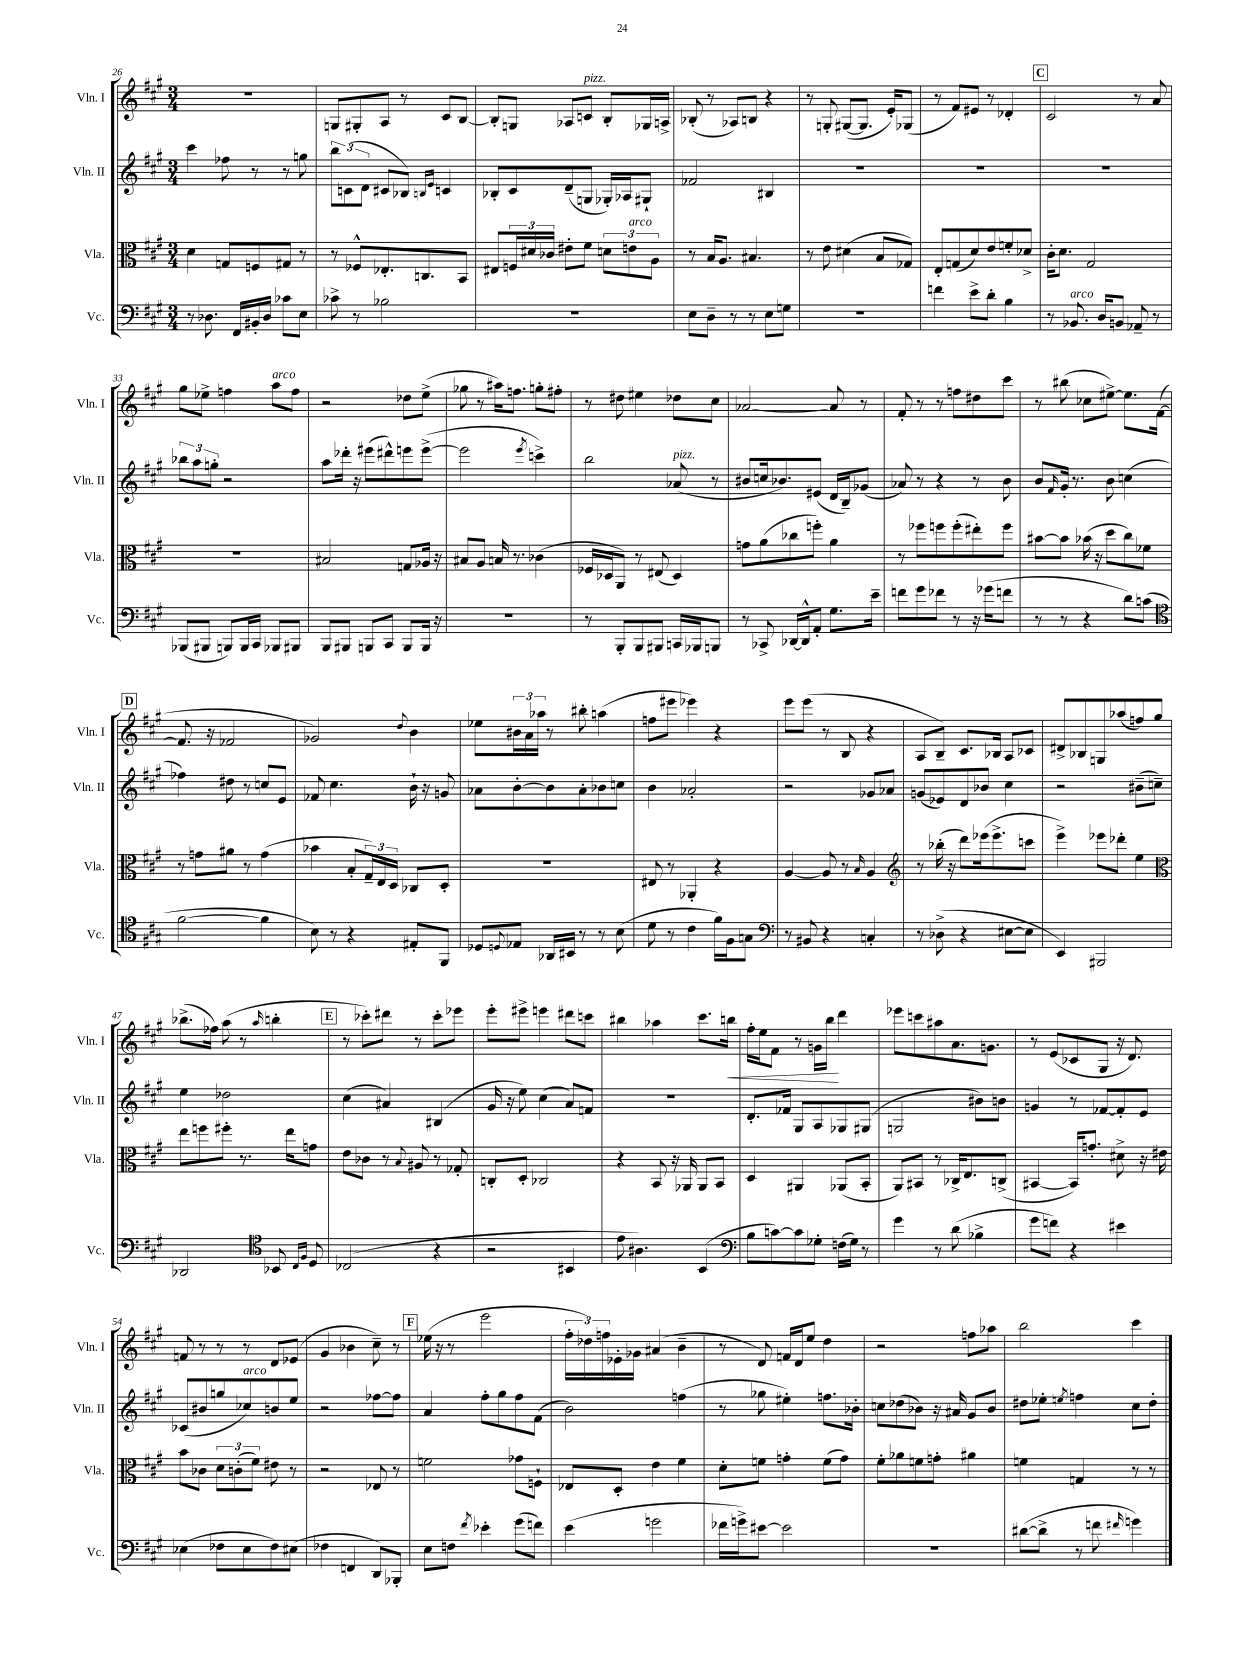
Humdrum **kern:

**kern	**kern	**kern	**kern	**dynam
*part4	*part3	*part2	*part1	*part1
*staff4	*staff3	*staff2	*staff1	*staff1
*I"Vc.	*I"Vla.	*I"Vln. II	*I"Vln. I	*
*I'Vc.	*I'Vla.	*I'Vln. II	*I'Vln. I	*
*clefF4	*clefC3	*clefG2	*clefG2	*
*k[f#c#g#]	*k[f#c#g#]	*k[f#c#g#]	*k[f#c#g#]	*
*M3/4	*M3/4	*M3/4	*M3/4	*
=26	=26	=26	=26	=26
8r	4d\	4ccc#\	2.r	.
8.D-X\	.	.	.	.
.	8Gn/L	8ff-X\	.	.
16FF#/LL	.	.	.	.
16BB#X'/	8Fn/	8r	.	.
16D-/JJ	.	.	.	.
8c-X\L	8G#X/J	8r	.	.
8E\J	8r	8ggn\	.	.
=27	=27	=27	=27	=27
8c-X^\	8r	12bb\L	8Gn/L	.
.	.	(12cn\	.	.
8r	8F-X^^/L	.	8G#X'/	.
.	.	12d\J	.	.
2B-X\	8.E-X'/	8c#X/L	8A/J	.
.	.	8B-X/J)	8r	.
.	8.Cn/	.	.	.
.	.	16qqBn/LL	.	.
.	.	16qqe/JJ	.	.
.	.	4cn/	8c#/L	.
.	8BB/J	.	[8B/J	.
=28	=28	=28	=28	=28
2.r	8E#X/L	8B-X'/L	8B'/L]	.
.	24Fn/L	8c#/	8Gn/J	.
.	24d#X/	.	.	.
.	24c-X/JJ	.	.	.
.	8e#X'\L	(8d~/	8A-X/L	.
!	!	!	!LO:TX:a:i:t=pizz.	!
.	8f#\J	8Gn/J	8cn/J	.
.	12dn\L	16G-X'/LL)	8B'/L	.
.	.	16A-X/J	.	.
!	!LO:TX:a:i:t=arco	!	!	!
.	12en\	.	.	.
.	.	8G#X`/J	16G-X/L	.
.	12A\J	.	.	.
.	.	.	16An^/JJ	.
=29	=29	=29	=29	=29
8E\L	8r	2f-X/	(8B-X'/	.
8D~\J	16B/KL	.	8r	.
.	8.A/J	.	.	.
8r	.	.	8A-X/L)	.
8r	4.B#X/	.	8Bn/J	.
8E\L	.	4B#X/	4r	.
8Gn\J	.	.	.	.
=30	=30	=30	=30	=30
2.r	8r	2.r	8r	.
.	8e\	.	8Gn'/	.
.	(4d#X\	.	([8G#X/L	.
.	.	.	8.G#/J]	.
.	8B/L	.	.	.
.	.	.	16e'/KL)	.
.	8G-X/J)	.	(8G-X/J	.
=31	=31	=31	=31	=31
4fn\	8E'/L	2.r	8r	.
.	(8Gn/	.	8f#/L)	.
8e^\L	8d/)	.	8e#X/J	.
8d'\J	8e/	.	8r	.
4B\	8fn'/	.	4d-X'/	.
.	8d-X^/J	.	.	.
!!LO:REH:place=s1:t=C
=32	=32	=32	=32	=32
8r	16c#'\KL	2.r	2c#/	.
.	8.d\J	.	.	.
!LO:TX:a:i:t=arco	!	!	!	!
8.BB-X/	.	.	.	.
.	2G#/	.	.	.
16D/KL	.	.	.	.
8BBn/J	.	.	.	.
8AA-X~/	.	.	8r	.
8r	.	.	8a/	.
!!LO:LB:g=z
=33	=33	=33	=33	=33
(8BBB-X/L	2.r	12bb-X\L	8gg#\L	.
.	.	12aa\	.	.
8BBB#X/J	.	.	8ee-X^\J	.
.	.	12ggn'\J	.	.
8BBBn/L)	.	2r	4ffn\	.
16BBB/L	.	.	.	.
16CC#/JJ	.	.	.	.
!	!	!	!LO:TX:a:i:t=arco	!
8BBB-X/L	.	.	8aa\L	.
8BBB#X/J	.	.	8ff\J	.
=34	=34	=34	=34	=34
8BBB/L	2B#X/	8aa\L	2r	.
8BBB#X/J	.	16ddd-X'\Jk	.	.
.	.	16r	.	.
8BBBn/L	.	(8eee#X\L	.	.
8CC#/J	.	8ddd#X^^\)	.	.
8BBB/L	8Gn/L	8eeen\	8dd-X\L	.
16BBB/Jk	16A-X/Jk	([8eee^\J	(8ee^\J	.
16r	16r	.	.	.
=35	=35	=35	=35	=35
2.r	8B#X/L	2eee\]	8gg-X\	.
.	8A/J	.	8r	.
.	16Bn/	.	16aa#X\KL)	.
.	8.r	.	8.ffn\J	.
.	.	8qeee/	.	.
.	(4c-X\	4cccn^\)	8ggn'\L	.
.	.	.	8ff#X'\J	.
=36	=36	=36	=36	=36
8r	16F-X/LL	2bb\	8r	.
.	16D-X/J	.	.	.
8BBB'/L	8AA/J)	.	8dd#X\	.
8BBB/	8r	.	4ee#X\	.
8BBB#X/J	(8E#X/	.	.	.
!	!	!LO:TX:a:i:t=pizz.	!	!
16CCn/LL	4D-/)	(8a-X/	8dd-X\L	.
16BBB-X/J	.	.	.	.
8BBBn/J	.	8r	8cc#\J	.
=37	=37	=37	=37	=37
8r	8gn\L	8b#X/L	[2a-X/	.
8CC-X^/	(8a\	16ccn/k	.	.
.	.	8.b-X/)	.	.
[16DD-X/LL	8cc-X\	.	.	.
16DD-^^/J]	.	.	.	.
8AA'/J	8ffn'\J)	(8e#X/J	.	.
8.G#\L	4a\	16d/LL	8a-/]	.
.	.	16B~/J)	.	.
.	.	(8g-X/J	8r	.
16e~\Jk	.	.	.	.
=38	=38	=38	=38	=38
8fn\L	8r	8a-X/)	8f#'/	.
8g#\	8ff-X\L	8r	8r	.
8f-X\J	8ffn\	4r	8r	.
8r	(8ff'\	.	8ffn\L	.
16r	8ee#X'\)	8r	8dd#X\	.
(16g-X\KL	.	.	.	.
8fn\J	8ff\J	8b\	8ccc#\J	.
=39	=39	=39	=39	=39
8r	[8b#X\L	8b/L	8r	.
.	.	16qqf#/	.	.
8r	8b#\J]	16g#'/Jk	(8bb#X\	.
.	.	8.r	.	.
4r	(16b-X\	.	8cc-X\L	.
.	16r	.	.	.
.	8dd\L	8b\	[8ee#X^\J)	.
8d\L)	8cc#\)	(4ccn\	8.ee#\L]	.
(8cn\J	8f-X\J	.	.	.
.	.	.	([16f#\Jk	.
!!LO:LB:g=z
!!LO:REH:place=s1:t=D
=40	=40	=40	=40	=40
*clefC4	*	*	*	*
[2f#\	8r	4ff-X\)	8.f#/]	.
.	8gn\L	.	.	.
.	.	.	16r	.
.	8a#X\J	8dd#X\	2f-X/	.
.	8r	8r	.	.
4f#\]	(4g\	8ccn/L	.	.
.	.	8e/J	.	.
=41	=41	=41	=41	=41
8B\)	4b-X\	8f-X/	2g-X/)	.
8r	.	4.cc#\	.	.
4r	8B'/L	.	.	.
.	24G#~/L)	.	.	.
.	24E/	.	.	.
.	24D/JJ	.	.	.
.	.	.	8qqdd/	.
8E#X'/L	8C-X/L	16b`\	4b\	.
.	.	16r	.	.
8FF#/J	8D'/J	8gn/	.	.
=42	=42	=42	=42	=42
8D-X/L	2.r	8a-X\L	8ee-X\L	.
8qqDn/	.	.	.	.
8E-X/J	.	[8b'\	24b#X\L	.
.	.	.	24a\	.
.	.	.	24aa-X\JJ	.
16AA-X/LL	.	8b\]	8r	.
16BB#X/JJ	.	.	.	.
8r	.	8a-'\	8bb#X'\	.
8r	.	8b-X\	(4aan\	.
(8B\	.	8ccn\J	.	.
=43	=43	=43	=43	=43
8d\	8E#X/	4b\	8ffn\L	.
8r	8r	.	8eee#X\J	.
4c#\	4AA-X'/	2a-X'/	4eee-X\)	.
16f#\LL)	4r	.	4r	.
16F#\J	.	.	.	.
8Gn\J	.	.	.	.
=44	=44	=44	=44	=44
*clefF4	*	*	*	*
8r	[4A/	2r	8eee\L	.
8BB#X/	.	.	(8eee\J	.
4r	8A/]	.	8r	.
.	8r	.	8B/	.
.	16qqB/	.	.	.
4Cn'/	4A/	8g-X/L	4r	.
.	.	8a-X/J	.	.
=45	=45	=45	=45	=45
*	*clefG2	*	*	*
8r	8r	(8gn/L	8A/L	.
(8D-X^\	(16bb-X'\	8e-X/)	8B~/J)	.
.	16r	.	.	.
4r	8ddd\L)	8d/	8.c#/L	.
.	(16eee-X\k	8b-X/J	.	.
.	8.eee-^\	.	16B-X/Jk	.
[8E#X\L	.	4cc#\	8A/L	.
8E#\J]	8cccn\J	.	8c-X/J	.
=46	=46	=46	=46	=46
4EE/)	4eee^\)	2r	8d#X^/L	.
.	.	.	8B-X/	.
2BBB#X/	8eee-X\L	.	8Gn/	.
.	8ddd-X'\J	.	(8aa-X/	.
.	4ee\	(8b#X~\L	8ffn/)	.
.	.	8ccn~\J)	8gg#/J	.
!!LO:LB:g=z
=47	=47	=47	=47	=47
*	*clefC3	*	*	*
2DD-X/	8ee\L	4ee\	(8.bb-X^\L	.
.	8ffn\	.	.	.
.	.	.	16ff-X\Jk)	.
.	8ff#X'\J	2dd-X\	(8aa\	.
.	8.r	.	8r	.
*clefC4	*	*	*	*
.	.	.	16qqaa/	.
8BB-X/	.	.	4bbn'\	.
.	16ee\KL	.	.	.
16qqC#/LL	.	.	.	.
16qqF#/JJ	.	.	.	.
8D/	8gn\J	.	.	.
!!LO:REH:place=s1:t=E
=48	=48	=48	=48	=48
(2C-X/	8e\L	(4cc#\	8r	.
.	8c-X\J	.	8ccc-X'\L)	.
.	8r	4a#X/)	8ddd#X\J	.
.	8qqB/	.	.	.
.	8A#X/	.	8r	.
4r	8r	(4B#X/	8ccc-'\L	.
.	8G-X'/	.	8eee-X\J	.
=49	=49	=49	=49	=49
2r	8Cn'/L	16g#/	8eee'\L	.
.	.	16r	.	.
.	8D'/J	8ee\)	8eee#X^\J	.
.	2C-X/	(4cc#\	4eeen\	.
4BB#X/	.	8a/L)	8ddd#X\L	.
.	.	8fn/J	8cccn\J	.
=50	=50	=50	=50	=50
8e\	4r	2.r	4bb#X\	.
4.A#X\)	.	.	.	.
.	8BB/	.	4aa-X\	.
.	16r	.	.	.
.	16AA-X/	.	.	.
(4BB/	8AA-/L	.	8.ccc#\L	.
.	8BB/J	.	.	.
!	!	!	!	!LO:HP:b
.	.	.	16bbn\Jk	<
=51	=51	=51	=51	=51
*clefF4	*	*	*	*
8B\L	4D/	8.d'/L	16ff#'\LL	.
.	.	.	16ee\J	.
[8cn\)	.	.	8f#\J	.
.	.	16f-X/Jk	.	.
8c\]	4AA#X/	8G#/L	8r	.
8G-X'\J	.	8A/	16gn\LL	.
.	.	.	16bb\JJ	.
(16Fn\LL	(8AA-X/L	8G-X/	4ddd\	[
16G-\JJ)	.	.	.	.
8r	8BB'/J	(8G#X/J	.	.
=52	=52	=52	=52	=52
4g#\	8AA/L)	2Gn/	8eee-X\L	.
.	8BB#X/J	.	8cccn\	.
8r	8r	.	8aa#X\	.
(8d\	16C-X^/KL	.	8.a\	.
.	8.E/	.	.	.
4B-X^\	.	8b#X\L)	.	.
.	.	.	8.gn\J	.
.	(8Cn^/J	8bn\J	.	.
=53	=53	=53	=53	=53
8g#\L	[4BB#X/	4gn/	8r	.
8fn\J)	.	.	(8e/L	.
4r	16BB#/KL])	8r	8c-X/	.
.	8.gn'/J	.	.	.
.	.	[8f-X/L	8G#/J	.
4e#X\	8d#X^\	8f-'/]	16r	.
.	.	.	8.d/)	.
.	16r	8e/J	.	.
.	16e#X\	.	.	.
!!LO:LB:g=z
=54	=54	=54	=54	=54
(4E-X\	8b\L	(8c-X/L	8fn/	.
.	8c-X\J	8b#X/	8r	.
8F-X\L	12d\L	8ggn/	8r	.
.	(12cn'\	.	.	.
!	!	!LO:TX:a:i:t=arco	!	!
8E-\	.	8cc-X/)	8r	.
.	12f#\J)	.	.	.
8F-\)	8e#X\	8bn/	8d/L	.
(8E#X\J	8r	8ee/J	(8e-X/J	.
=55	=55	=55	=55	=55
4F-X\	2r	2r	4g#/	.
4FFn/	.	.	4b-X\	.
8DD/L)	8E-X/	[8ff-X\L	8cc#~\)	.
8BBB-X'/J	8r	8ff-\J]	8r	.
!!LO:REH:place=s1:t=F
=56	=56	=56	=56	=56
8E\L	2fn\	4a/	(16ee-X\	.
.	.	.	16r	.
8Fn\J	.	.	8r	.
8qf#/	.	.	.	.
4e-X'\	.	8ff#'\L	2eee\	.
.	.	8gg#\	.	.
(8g#\L	8g-X\L	8ff#\	.	.
8fn\J)	8Fn`\J	(8f#\J	.	.
=57	=57	=57	=57	=57
(4e\	8E-X/L	2b\)	24ff#'\LL	.
.	.	.	24dd-X\)	.
.	.	.	24ffn\	.
.	8D'/J	.	16e-X'\	.
.	.	.	16g-X\JJ	.
2gn\	4e\	.	(4a#X/	.
.	4f#\	(4ffn\	4b~\	.
=58	=58	=58	=58	=58
16f-X\LL	8d'\L	8r	8r	.
16gn^\J)	.	.	.	.
[8e#X\J	8fn\J	8gg-X\	8d/)	.
2e#\]	4gn'\	4ee#X'\)	16fn/LL	.
.	.	.	16d/J	.
.	.	.	8ee/J	.
.	(8f\L	8.ffn\L	4dd\	.
.	8g\J)	.	.	.
.	.	16b-X'\Jk	.	.
=59	=59	=59	=59	=59
2.r	8f#'\L	8ccn\L	2r	.
.	8a-X\	(8dd-X\	.	.
.	8fn\	8b-X\J)	.	.
.	8gn'\J	16r	.	.
.	.	16a#X/	.	.
.	4a#X\	8g#/L	8ffn\L	.
.	.	8b-/J	8aa-X\J	.
=60	=60	=60	=60	=60
([8d#X\L	4fn\	8dd#X\L	2bb\	.
8d#^\J]	.	8ee-X'\J	.	.
.	.	8qeen/	.	.
8r	4Gn/	4ffn\	.	.
8fn\	.	.	.	.
16qqf#X/	.	.	.	.
4gn\)	8r	8cc#\L	4ccc#\	.
.	8r	8dd#'\J	.	.
==	==	==	==	==
*-	*-	*-	*-	*-
